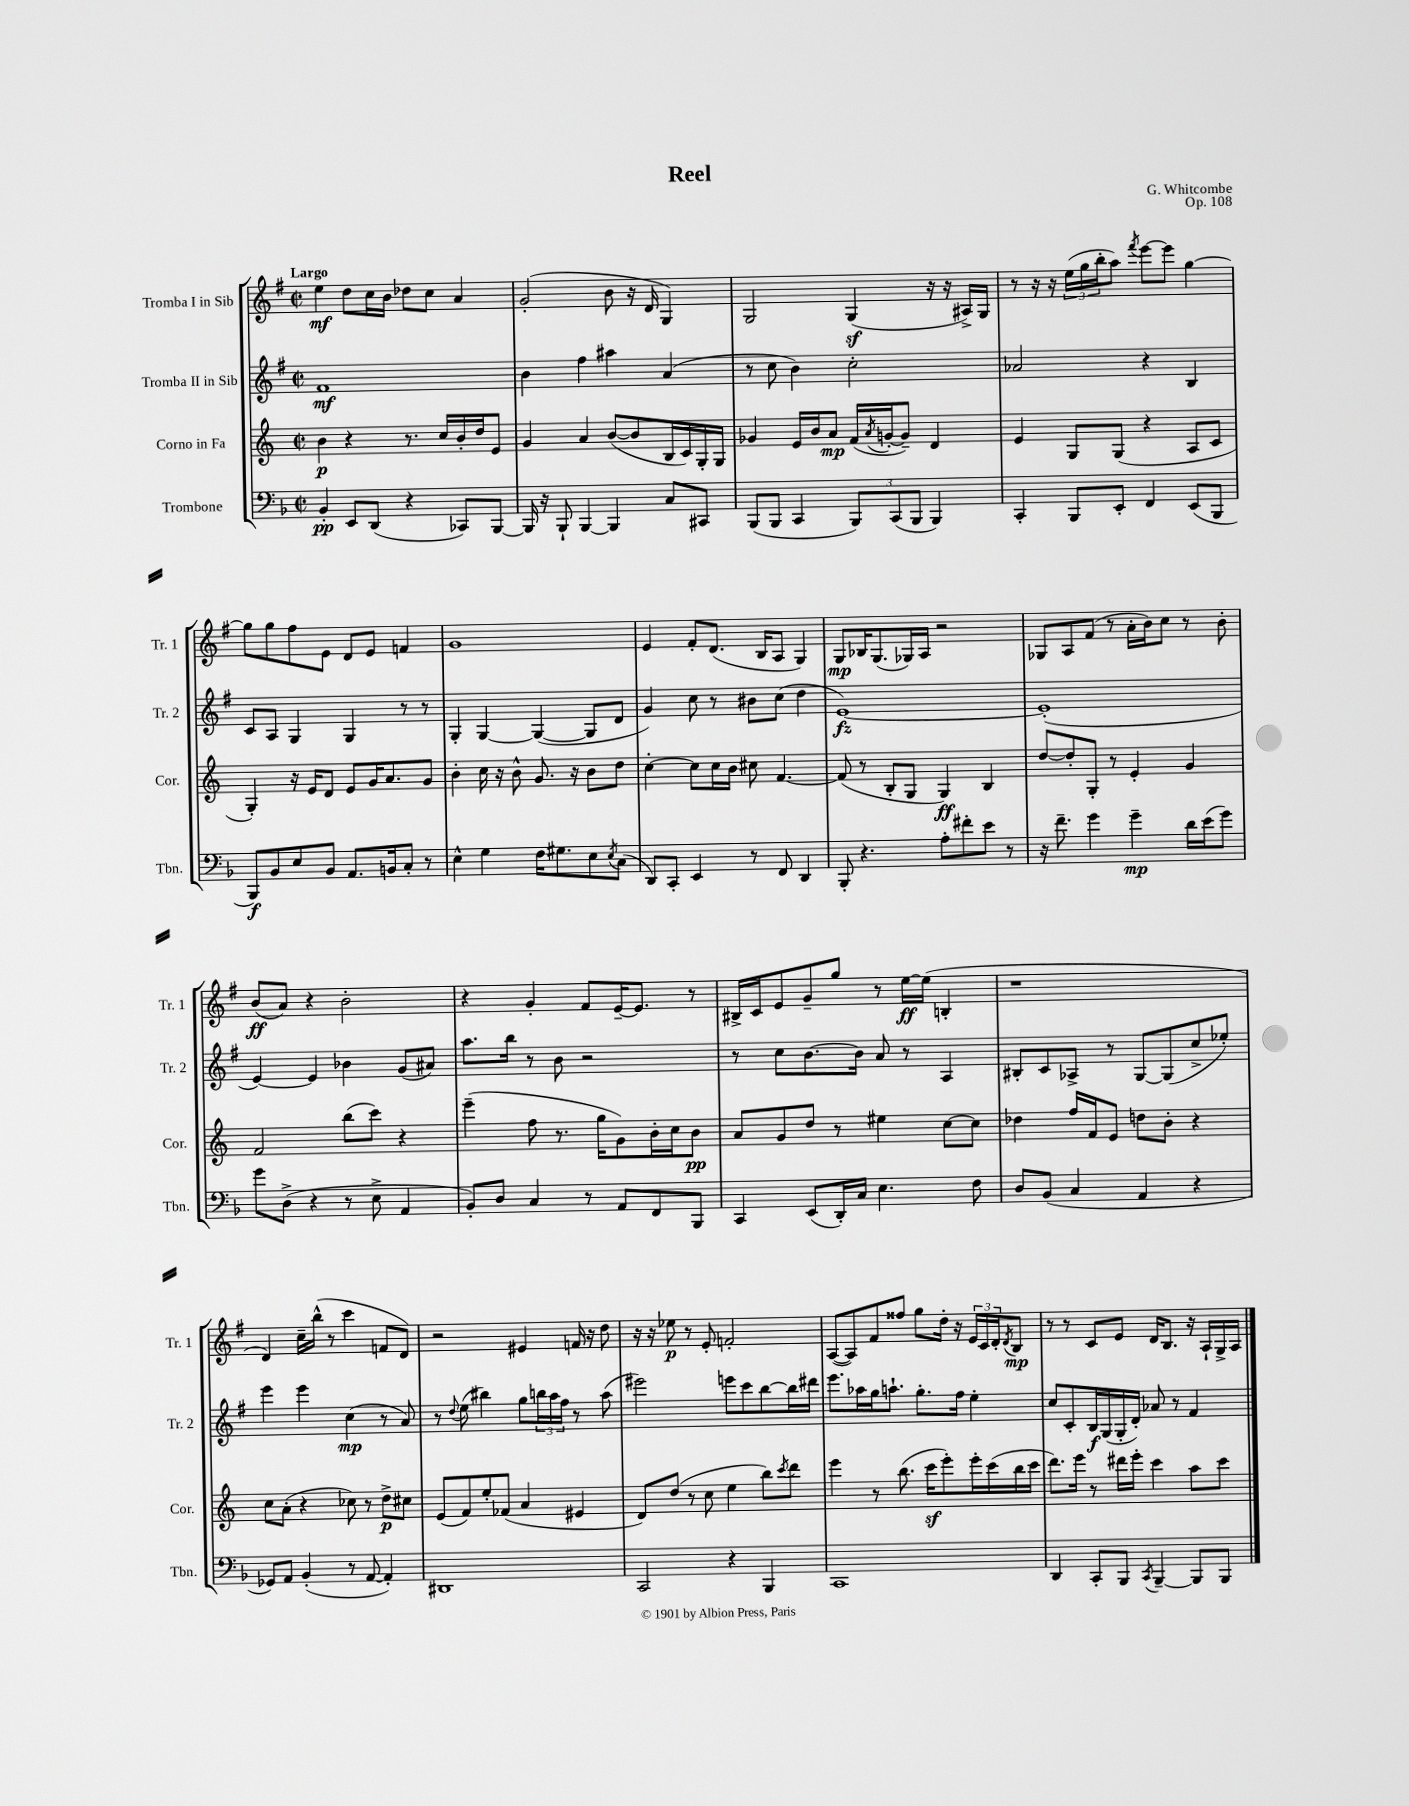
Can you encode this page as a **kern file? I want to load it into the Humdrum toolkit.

**kern	**dynam	**kern	**dynam	**kern	**dynam	**kern	**dynam
*part4	*part4	*part3	*part3	*part2	*part2	*part1	*part1
*staff4	*staff4	*staff3	*staff3	*staff2	*staff2	*staff1	*staff1
*I"Trombone	*	*I"Corno in Fa	*	*I"Tromba II in Sib	*	*I"Tromba I in Sib	*
*I'Tbn.	*	*I'Cor.	*	*I'Tr. 2	*	*I'Tr. 1	*
*clefF4	*	*clefG2	*	*clefG2	*	*clefG2	*
*k[b-]	*	*k[]	*	*k[f#]	*	*k[f#]	*
*M2/2	*	*M2/2	*	*M2/2	*	*M2/2	*
*met(c|)	*	*met(c|)	*	*met(c|)	*	*met(c|)	*
=1	=1	=1	=1	=1	=1	=1	=1
!	!	!	!	!	!	!LO:TX:a:B:t=Largo	!
4BB-'/	pp	4b\	p	1f#	mf	4ee\	mf
8EE/L	.	4r	.	.	.	8dd\L	.
(8DD/J	.	.	.	.	.	16cc\L	.
.	.	.	.	.	.	16b\JJ	.
4r	.	8.r	.	.	.	8dd-X\L	.
.	.	.	.	.	.	8cc\J	.
.	.	16cc/LL	.	.	.	.	.
8CC-X/L)	.	16b'/	.	.	.	4a/	.
.	.	16dd/J	.	.	.	.	.
[8BBB-/J	.	8e/J	.	.	.	.	.
=2	=2	=2	=2	=2	=2	=2	=2
16BBB-/]	.	4g/	.	4b\	.	(2g'/	.
16r	.	.	.	.	.	.	.
8BBB-`/	.	.	.	.	.	.	.
[4BBB-/	.	4a/	.	4ff#\	.	.	.
4BBB-/]	.	([8b/L	.	4aa#X\	.	8b\	.
.	.	8b/]	.	.	.	16r	.
.	.	.	.	.	.	16d/	.
8C/L	.	16B/L	.	(4a/	.	4G/)	.
.	.	16c/)	.	.	.	.	.
8CC#X/J	.	16G'/	.	.	.	.	.
.	.	16G/JJ	.	.	.	.	.
=3	=3	=3	=3	=3	=3	=3	=3
(8BBB-/L	.	4g-X/	.	8r	.	2G/	.
8BBB-/J	.	.	.	8cc\	.	.	.
4CC/	.	16e/LL	.	4b\)	.	.	.
.	.	16b/J	.	.	.	.	.
.	.	8a/J	mp	.	.	.	.
12BBB-/L)	.	(16f/LL	.	2cc'\	.	(4Gz/	.
.	.	8qa/	.	.	.	.	.
.	.	[16gn'/J	.	.	.	.	.
(12CC/	.	.	.	.	.	.	.
.	.	8g~/J])	.	.	.	.	.
12BBB-/J	.	.	.	.	.	.	.
4BBB-/)	.	4d/	.	.	.	16r	.
.	.	.	.	.	.	16r	.
.	.	.	.	.	.	16A#X^/LL)	.
.	.	.	.	.	.	16G/JJ	.
=4	=4	=4	=4	=4	=4	=4	=4
4CC'/	.	4e/	.	2a-X/	.	8r	.
.	.	.	.	.	.	16r	.
.	.	.	.	.	.	16r	.
8BBB-/L	.	8G/L	.	.	.	(24ee\LL	.
.	.	.	.	.	.	24gg\	.
.	.	.	.	.	.	24bb'\J	.
8EE'/J	.	(8G/J	.	.	.	8aa\J)	.
.	.	.	.	.	.	8qfff#/	.
4FF/	.	4r	.	4r	.	[8eee\L	.
.	.	.	.	.	.	8eee\J]	.
(8EE/L	.	8A/L	.	4B/	.	[4gg\	.
8BBB-/J	.	8c/J	.	.	.	.	.
!!LO:LB:g=z
=5	=5	=5	=5	=5	=5	=5	=5
8BBB-/L)	f	4G'/)	.	8c/L	.	8gg\L]	.
8BB-/	.	.	.	8A/J	.	8gg\	.
8E/	.	16r	.	4G/	.	8ff#\	.
.	.	16e/KL	.	.	.	.	.
8BB-/J	.	8d/J	.	.	.	8e\J	.
8.AA/L	.	8e/L	.	4G/	.	8d/L	.
.	.	16g/K	.	.	.	8e/J	.
16BBn/k	.	8.a/	.	.	.	.	.
8C'/J	.	.	.	8r	.	4fn/	.
8r	.	8g/J	.	8r	.	.	.
=6	=6	=6	=6	=6	=6	=6	=6
4E^^\	.	4b'\	.	4G'/	.	1g	.
4G\	.	16cc\	.	[4G/	.	.	.
.	.	16r	.	.	.	.	.
.	.	8b^^\	.	.	.	.	.
16F\KL	.	8.g/	.	(4G/_	.	.	.
8.G#X\	.	.	.	.	.	.	.
.	.	16r	.	.	.	.	.
8E\	.	8b\L	.	8G/L]	.	.	.
8qE/	.	.	.	.	.	.	.
(8C\J	.	8dd\J	.	8d/J	.	.	.
=7	=7	=7	=7	=7	=7	=7	=7
8DD/L)	.	[4cc'\	.	4g/)	.	4e/	.
8CC'/J	.	.	.	.	.	.	.
4EE/	.	8cc\L]	.	8cc\	.	8f#'/L	.
.	.	16cc\L	.	8r	.	(8.d/J	.
.	.	16b\JJ	.	.	.	.	.
8r	.	8cc#X\	.	8b#X\L	.	.	.
.	.	.	.	.	.	16B/KL	.
8FF/	.	[4.f/	.	(8cc\J	.	8A/J	.
4DD/	.	.	.	4dd\	.	4G/)	.
=8	=8	=8	=8	=8	=8	=8	=8
8BBB-'/	.	(8f/]	.	[1e)	fz	8G/L	mp
4.r	.	8r	.	.	.	16B-X/K	.
.	.	.	.	.	.	(8.G/	.
.	.	8B'/L	.	.	.	.	.
.	.	8G/J	.	.	.	16G-X/L)	.
.	.	.	.	.	.	16A/JJ	.
8A'\L	.	4G/)	ff	.	.	2r	.
8f#X'\	.	.	.	.	.	.	.
8e\J	.	4B/	.	.	.	.	.
8r	.	.	.	.	.	.	.
=9	=9	=9	=9	=9	=9	=9	=9
16r	.	[8dd/L	.	(1e']	.	8G-X/L	.
8.f~\	.	.	.	.	.	.	.
.	.	8dd'/]	.	.	.	8A/	.
4g\	.	8G'/J	.	.	.	(8f#/J	.
.	.	8r	.	.	.	8r	.
4g~\	mp	4e'/	.	.	.	16a'\LL	.
.	.	.	.	.	.	16b\J)	.
.	.	.	.	.	.	8cc\J	.
16d\LL	.	4g/	.	.	.	8r	.
(16e\J	.	.	.	.	.	.	.
8g\J)	.	.	.	.	.	8b'\	.
!!LO:LB:g=z
=10	=10	=10	=10	=10	=10	=10	=10
8g\L	.	2f/	.	[4e/)	.	(8b/L	ff
(8D^\J	.	.	.	.	.	8a/J)	.
4r	.	.	.	4e/]	.	4r	.
8r	.	(8bb\L	.	4b-X\	.	2b'\	.
8E^\	.	8ccc\J)	.	.	.	.	.
4AA/	.	4r	.	(8g/L	.	.	.
.	.	.	.	8a#X/J)	.	.	.
=11	=11	=11	=11	=11	=11	=11	=11
8BB-'/L)	.	(4eee~\	.	8.aa\L	.	4r	.
8D/J	.	.	.	.	.	.	.
.	.	.	.	16bb\Jk	.	.	.
4C/	.	8ff\	.	8r	.	4g'/	.
.	.	8.r	.	8b\	.	.	.
8r	.	.	.	2r	.	8f#/L	.
.	.	16gg\KL	.	.	.	.	.
8AA/L	.	8g\)	.	.	.	[16e~/K	.
.	.	.	.	.	.	8.e/J]	.
8FF/	.	16b'\L	.	.	.	.	.
.	.	16cc\J	.	.	.	.	.
8BBB-/J	.	8b\J	pp	.	.	8r	.
=12	=12	=12	=12	=12	=12	=12	=12
4CC/	.	8a/L	.	8r	.	16B#X^/LL	.
.	.	.	.	.	.	16c/J	.
.	.	8g/	.	8cc\L	.	8e/	.
(8EE/L	.	8dd/J	.	[8.b\	.	8g~/	.
16DD'/L)	.	8r	.	.	.	8gg/J	.
16C/JJ	.	.	.	16b\Jk]	.	.	.
4.E\	.	4ee#X\	.	8a/	.	8r	.
.	.	.	.	8r	.	[16ee\LL	ff
.	.	.	.	.	.	(16ee\JJ]	.
.	.	[8cc\L	.	4A/	.	4Bn'/	.
8F\	.	8cc\J]	.	.	.	.	.
=13	=13	=13	=13	=13	=13	=13	=13
8D/L	.	4dd-X\	.	8B#X'/L	.	1r	.
(8BB-/J	.	.	.	8c/	.	.	.
4C/	.	16ff/LL	.	8A-X^/J	.	.	.
.	.	16f/J	.	.	.	.	.
.	.	8e/J	.	8r	.	.	.
4AA/	.	8ddn\L	.	[8G/L	.	.	.
.	.	8b'\J	.	(8G/]	.	.	.
4r	.	4r	.	8cc^/	.	.	.
.	.	.	.	8ee-X'/J)	.	.	.
!!LO:LB:g=z
=14	=14	=14	=14	=14	=14	=14	=14
8GG-X/L)	.	8cc\L	.	4eee\	.	4d/)	.
8AA/J	.	(8a'\J	.	.	.	.	.
(4BB-'/	.	4r	.	4eee\	.	16cc~\LL	.
.	.	.	.	.	.	(16bb^^\JJ	.
.	.	.	.	.	.	8r	.
8r	.	8cc-X\)	.	(4cc\	mp	4ccc\	.
[8AA/	.	8r	.	.	.	.	.
4AA'/])	.	8dd^\L	p	8r	.	8fn/L	.
.	.	8cc#X\J	.	8a/)	.	8d/J)	.
=15	=15	=15	=15	=15	=15	=15	=15
1DD#X	.	(8e/L	.	8r	.	2r	.
.	.	.	.	8qqdd/	.	.	.
.	.	8f/)	.	(8ee\	.	.	.
.	.	8ee'/	.	4bb#X\)	.	.	.
.	.	(8f-X/J	.	.	.	.	.
.	.	4a/	.	8gg\L	.	4e#X/	.
.	.	.	.	24bbn\L	.	.	.
.	.	.	.	24aa\	.	.	.
.	.	.	.	24ff#\JJ	.	.	.
.	.	4e#X/	.	8r	.	16fn/	.
.	.	.	.	.	.	16r	.
.	.	.	.	(8aa\	.	8dd\	.
=16	=16	=16	=16	=16	=16	=16	=16
2CC/	.	8d/L)	.	2eee#X\)	.	16r	.
.	.	.	.	.	.	16r	.
.	.	(8dd/J	.	.	.	8ee-X\	p
.	.	8r	.	.	.	8r	.
.	.	8cc\	.	.	.	8e'/	.
4r	.	4ee\	.	8eeen\L	.	2fn'/	.
.	.	.	.	8ccc\	.	.	.
4BBB-/	.	8bb\L)	.	[8bb\	.	.	.
.	.	8qccc/	.	.	.	.	.
.	.	8ddd\J	.	16bb\L]	.	.	.
.	.	.	.	16ddd#X\JJ	.	.	.
=17	=17	=17	=17	=17	=17	=17	=17
1CC	.	4eee\	.	8.eee\L	.	([8A/L	.
.	.	.	.	.	.	8A/])	.
.	.	.	.	16aa-X\L	.	.	.
.	.	8r	.	16gg\J	.	8f#/	.
.	.	.	.	8.aan`\J	.	.	.
.	.	(8.bb\	.	.	.	8ff##X/J	.
.	.	.	.	8.gg'\L	.	8gg\L	.
.	.	16cccz\KL	.	.	.	.	.
.	.	8eee'\)	.	.	.	16dd'\Jk	.
.	.	.	.	16ff#\Jk	.	16r	.
.	.	16eee'\L	.	4ee'\	.	24e/LL	.
.	.	.	.	.	.	24c/	.
.	.	(16ccc\	.	.	.	.	.
.	.	.	.	.	.	24d'/J	.
.	.	.	.	.	.	8qd/	.
.	.	16bb\	.	.	.	8B/J	mp
.	.	16ccc\JJ	.	.	.	.	.
=18	=18	=18	=18	=18	=18	=18	=18
4DD/	.	8.ddd\L)	.	8cc/L	.	8r	.
.	.	.	.	8c'/	.	8r	.
.	.	16eee\Jk	.	.	.	.	.
8CC'/L	.	8r	.	16B/L	f	8c/L	.
.	.	.	.	(16G/	.	.	.
8BBB-/J	.	16ddd#X\LL	.	16G'/	.	8e/J	.
.	.	16eee'\JJ	.	16d'/JJ)	.	.	.
8qCC/	.	.	.	.	.	.	.
[4BBB-~/	.	4ccc\	.	8a-X/	.	16d/KL	.
.	.	.	.	.	.	8.B/J	.
.	.	.	.	8r	.	.	.
8BBB-/L]	.	8aa\L	.	4f#/	.	16r	.
.	.	.	.	.	.	16A`/LL	.
8BBB-/J	.	8ccc\J	.	.	.	16G^/	.
.	.	.	.	.	.	16A/JJ	.
==	==	==	==	==	==	==	==
*-	*-	*-	*-	*-	*-	*-	*-
